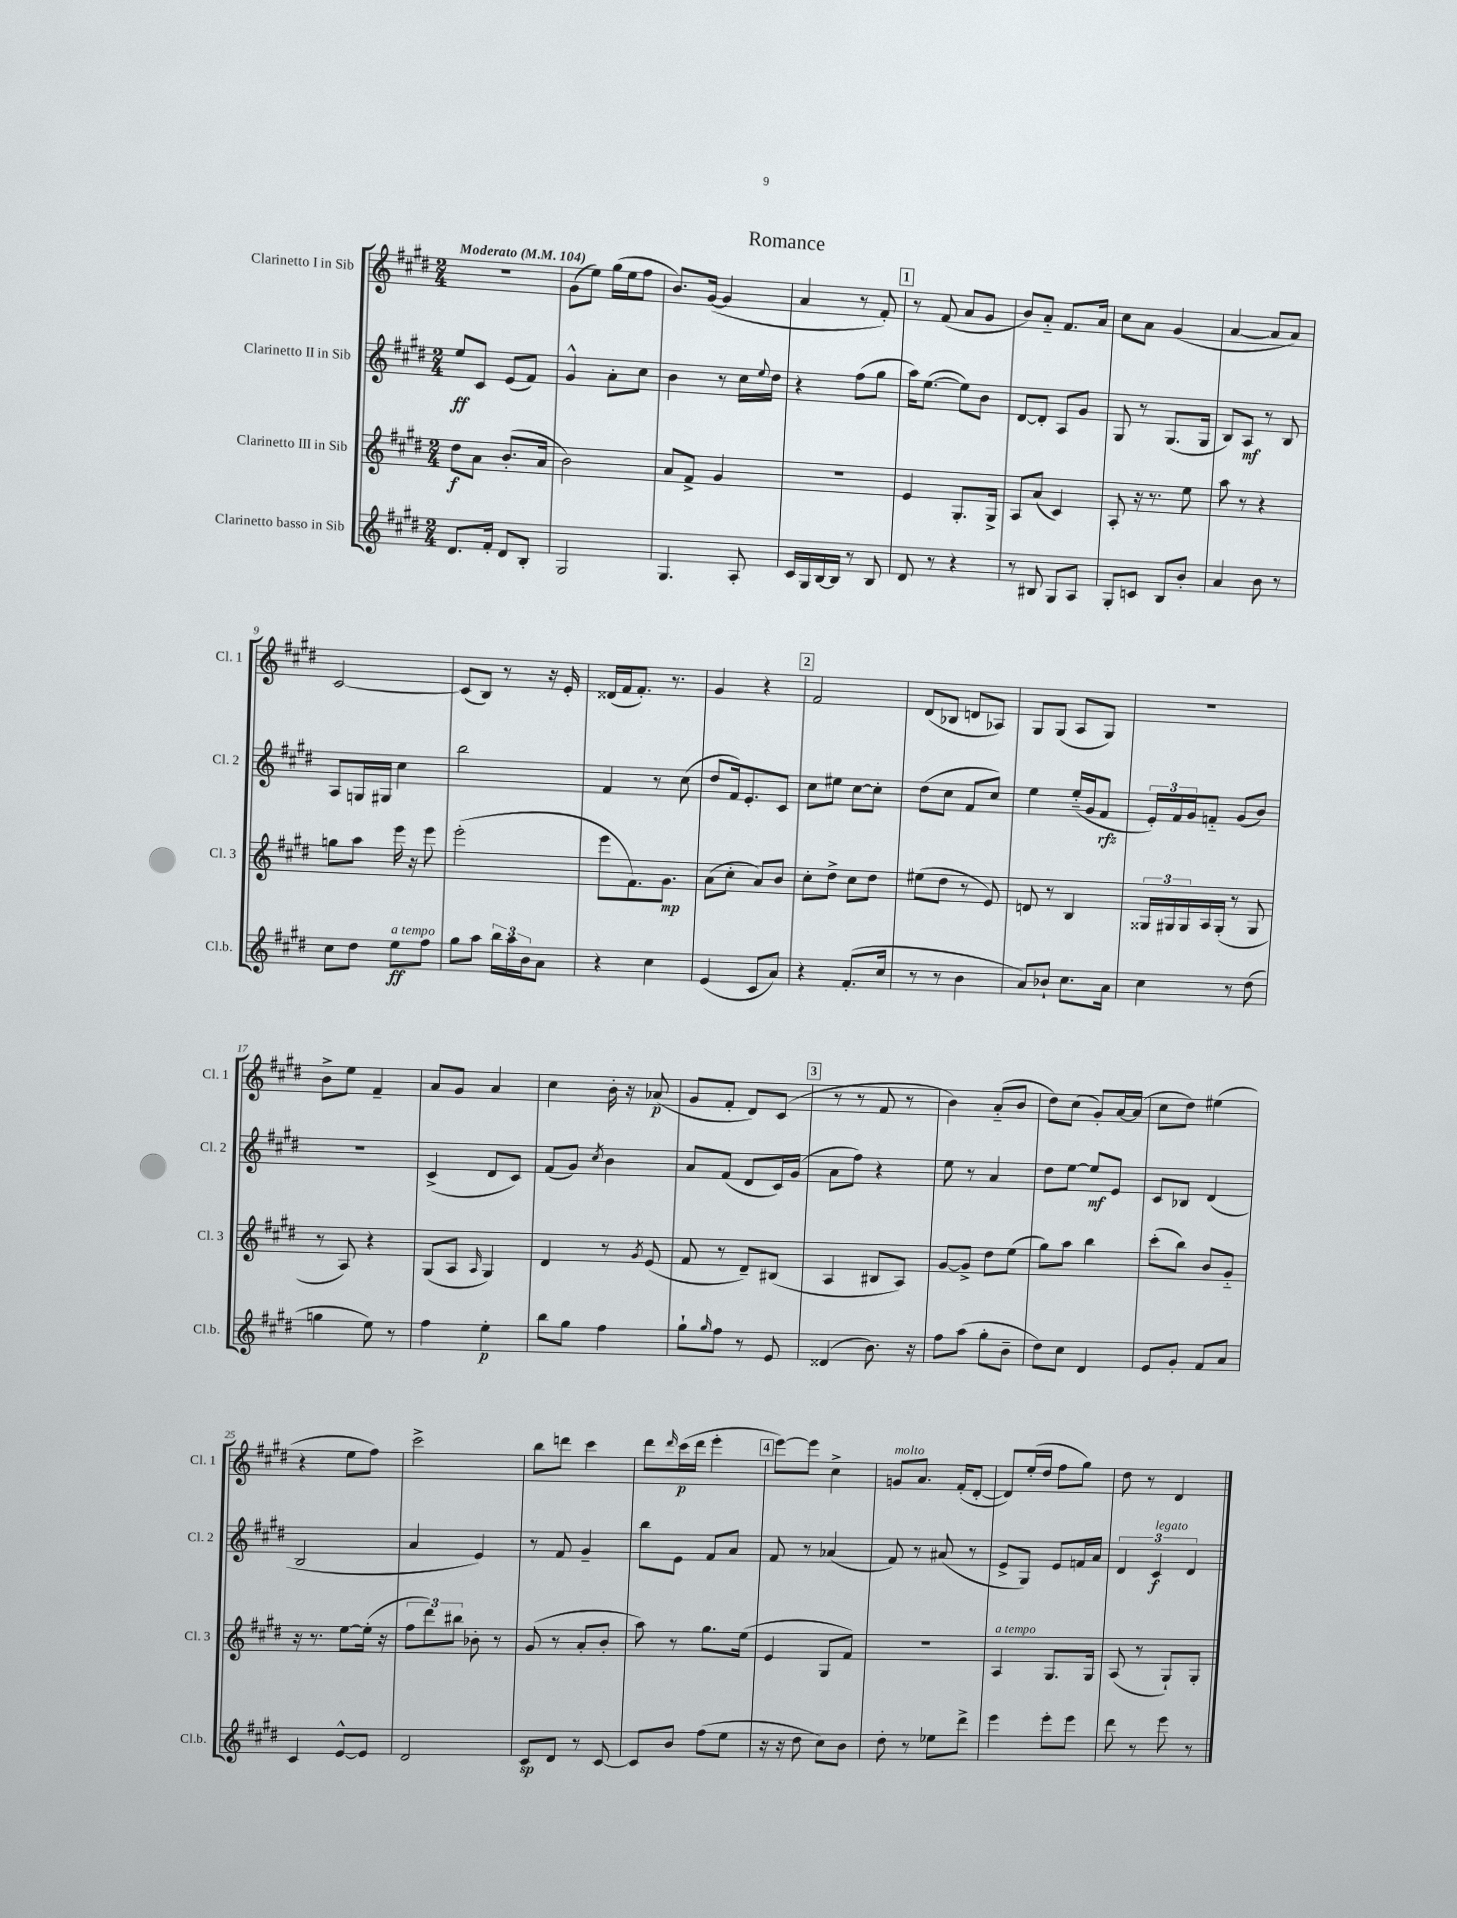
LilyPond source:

\header { title = "Romance" }
<<
\new StaffGroup <<
\new Staff = "s0" \with { instrumentName = "Clarinetto I in Sib" shortInstrumentName = "Cl. 1" } {
    \clef treble \key e \major \numericTimeSignature \time 2/4 \tempo "Moderato" 4 = 104
    R2 |
    gis'8( e''8) gis''16( e''16 fis''8 |
    b'8.) gis'16~( gis'4 |
    a'4 r8 fis'8-.) |
    \mark \markup { \box "1" } r8 fis'8( a'8 gis'8 |
    b'8) a'8-_ fis'8. a'16 |
    cis''8 a'8 gis'4( |
    a'4~ a'8 a'8) |
    cis'2~ |
    cis'8( b8) r8 r16 e'16-. |
    disis'16( fis'16 fis'8.-.) r8. |
    gis'4 r4 |
    \mark \markup { \box "2" } fis'2 |
    dis'8( bes8 d'8 aes8) |
    gis8 gis8( a8 gis8) |
    r2 |
    b'8-> e''8 fis'4-- |
    a'8 gis'8 a'4 |
    cis''4 b'16-. r16 aes'8\p( |
    gis'8 fis'8-. dis'8) cis'8( |
    \mark \markup { \box "3" } r8 r8 fis'8 r8 |
    b'4) a'8-_( b'8 |
    dis''8) cis''8( gis'8-.) a'16~ a'16( |
    cis''8 dis''8) eis''4( |
    r4 e''8 fis''8) |
    cis'''2-> |
    b''8 d'''8 cis'''4 |
    dis'''8 \grace { dis'''16 } cis'''16\p( dis'''16 e'''4-. |
    \mark \markup { \box "4" } e'''8~) e'''8 cis''4-> |
    g'8^\markup { \italic "molto" } a'8. fis'16-.( dis'8~-. |
    dis'8) e''16-.( dis''16 fis''8 gis''8) |
    dis''8 r8 dis'4 \bar "|." |
}
\new Staff = "s1" \with { instrumentName = "Clarinetto II in Sib" shortInstrumentName = "Cl. 2" } {
    \clef treble \key e \major \numericTimeSignature \time 2/4
    e''8\ff cis'8 e'8( fis'8) |
    gis'4-^ a'8-. cis''8 |
    b'4 r8 cis''16 \appoggiatura { e''8 } dis''16 |
    r4 fis''8( gis''8 |
    \mark \markup { \box "1" } a''16) e''8.~( e''8) b'8 |
    dis'8~ dis'8-. a8 gis'8 |
    gis8 r8 gis8.( gis16 |
    b8) a8\mf r8 b8 |
    a8 g16 gis16 cis''4 |
    b''2 |
    fis'4 r8 cis''8( |
    dis''8 fis'16) e'8.-. cis'8 |
    \mark \markup { \box "2" } cis''8 eis''8 cis''8~ cis''8-. |
    dis''8( cis''8 fis'8 cis''8) |
    e''4 e''16-_( gis'16 fis'8\rfz |
    \tuplet 3/2 { e'16-.) fis'16 gis'16 } f'8-_ gis'8( b'8) |
    r2 |
    cis'4->( dis'8 cis'8) |
    fis'8( gis'8) \acciaccatura { cis''8 } b'4 |
    a'8 fis'8( dis'8 cis'16) gis'16( |
    \mark \markup { \box "3" } a'8 fis''8) r4 |
    e''8 r8 a'4 |
    dis''8 e''8~ e''8\mf e'8 |
    cis'8 bes8 dis'4( |
    b2 |
    a'4 e'4) |
    r8 fis'8 gis'4-- |
    b''8 e'8 fis'8 a'8 |
    \mark \markup { \box "4" } fis'8 r8 aes'4( |
    fis'8) r8 ais'8( r8 |
    e'8-> gis8) e'8 f'16 a'16 |
    \tuplet 3/2 { dis'4 cis'4\f^\markup { \italic "legato" } dis'4 } \bar "|." |
}
\new Staff = "s2" \with { instrumentName = "Clarinetto III in Sib" shortInstrumentName = "Cl. 3" } {
    \clef treble \key e \major \numericTimeSignature \time 2/4
    dis''8\f a'8 b'8.-.( a'16 |
    b'2) |
    a'8 fis'8-> gis'4 |
    R2 |
    \mark \markup { \box "1" } e'4 gis8.-. gis16-> |
    a8 a'8( cis'4) |
    a8-. r16 r8. e''8 |
    a''8 r8 r4 |
    g''8 a''8 e'''16 r16 e'''8 |
    e'''2-.( |
    e'''8 fis'8.) gis'8.\mp |
    a'8( cis''8-. a'8) b'8 |
    \mark \markup { \box "2" } cis''8-. dis''8-> cis''8 dis''8 |
    eis''8( dis''8 r8 e'8) |
    d'8 r8 b4 |
    \tuplet 3/2 { gisis16 gis16 gis16 } a16 gis16-.( r8 gis8 |
    r8 a8) r4 |
    gis8( a8 \grace { a16 } gis4) |
    dis'4 r8 \acciaccatura { gis'8 } e'8( |
    fis'8 r8 dis'8--) bis8( |
    \mark \markup { \box "3" } a4 bis8 a8) |
    gis'8~ gis'8-> dis''8 e''8( |
    gis''8) a''8 b''4 |
    cis'''8-.( b''8) b'8 gis'8-_ |
    r16 r8. e''8~ e''16-.( r16 |
    \tuplet 3/2 { fis''8 dis'''8) bis''8 } bes'8-. r8 |
    gis'8( r8 a'8-. b'8-. |
    a''8) r8 gis''8. e''16( |
    \mark \markup { \box "4" } e'4 gis8 fis'8) |
    r2 |
    a4^\markup { \italic "a tempo" } gis8. gis16 |
    a8( r8 gis8-!) gis8-. \bar "|." |
}
\new Staff = "s3" \with { instrumentName = "Clarinetto basso in Sib" shortInstrumentName = "Cl.b." } {
    \clef treble \key e \major \numericTimeSignature \time 2/4
    dis'8. fis'16-. dis'8 b8-. |
    gis2 |
    gis4. a8-. |
    cis'16 gis16 b16~ b16 r8 b8 |
    \mark \markup { \box "1" } dis'8 r8 r4 |
    r8 bis8 gis8 a8 |
    gis8-. c'8 b8 b'8-. |
    a'4 b'8 r8 |
    cis''8 dis''8 e''8\ff^\markup { \italic "a tempo" } fis''8 |
    gis''8 a''8 \tuplet 3/2 { b''16 a''16 b'16 } a'8 |
    r4 cis''4 |
    e'4( cis'8 a'8) |
    \mark \markup { \box "2" } r4 fis'8.-.( cis''16 |
    r8 r8 b'4 |
    a'8) bes'8-! cis''8. a'16 |
    cis''4 r8 dis''8( |
    g''4 e''8) r8 |
    fis''4 e''4-.\p |
    b''8 gis''8 fis''4 |
    gis''8-! \grace { gis''16 } fis''8 r8 e'8 |
    \mark \markup { \box "3" } disis'4( b'8.) r16 |
    fis''8 a''8( gis''8-. b'8-- |
    dis''8) cis''8 dis'4 |
    e'8 gis'8-. fis'8 a'8 |
    cis'4 e'8~-^ e'8 |
    dis'2 |
    cis'8\sp dis'8 r8 cis'8~ |
    cis'8 b'8 fis''8( e''8 |
    \mark \markup { \box "4" } r16 r16 dis''8 cis''8) b'8 |
    dis''8-. r8 ees''8 dis'''8-> |
    e'''4 e'''8-. e'''8 |
    dis'''8 r8 e'''8 r8 \bar "|." |
}
>>
>>
